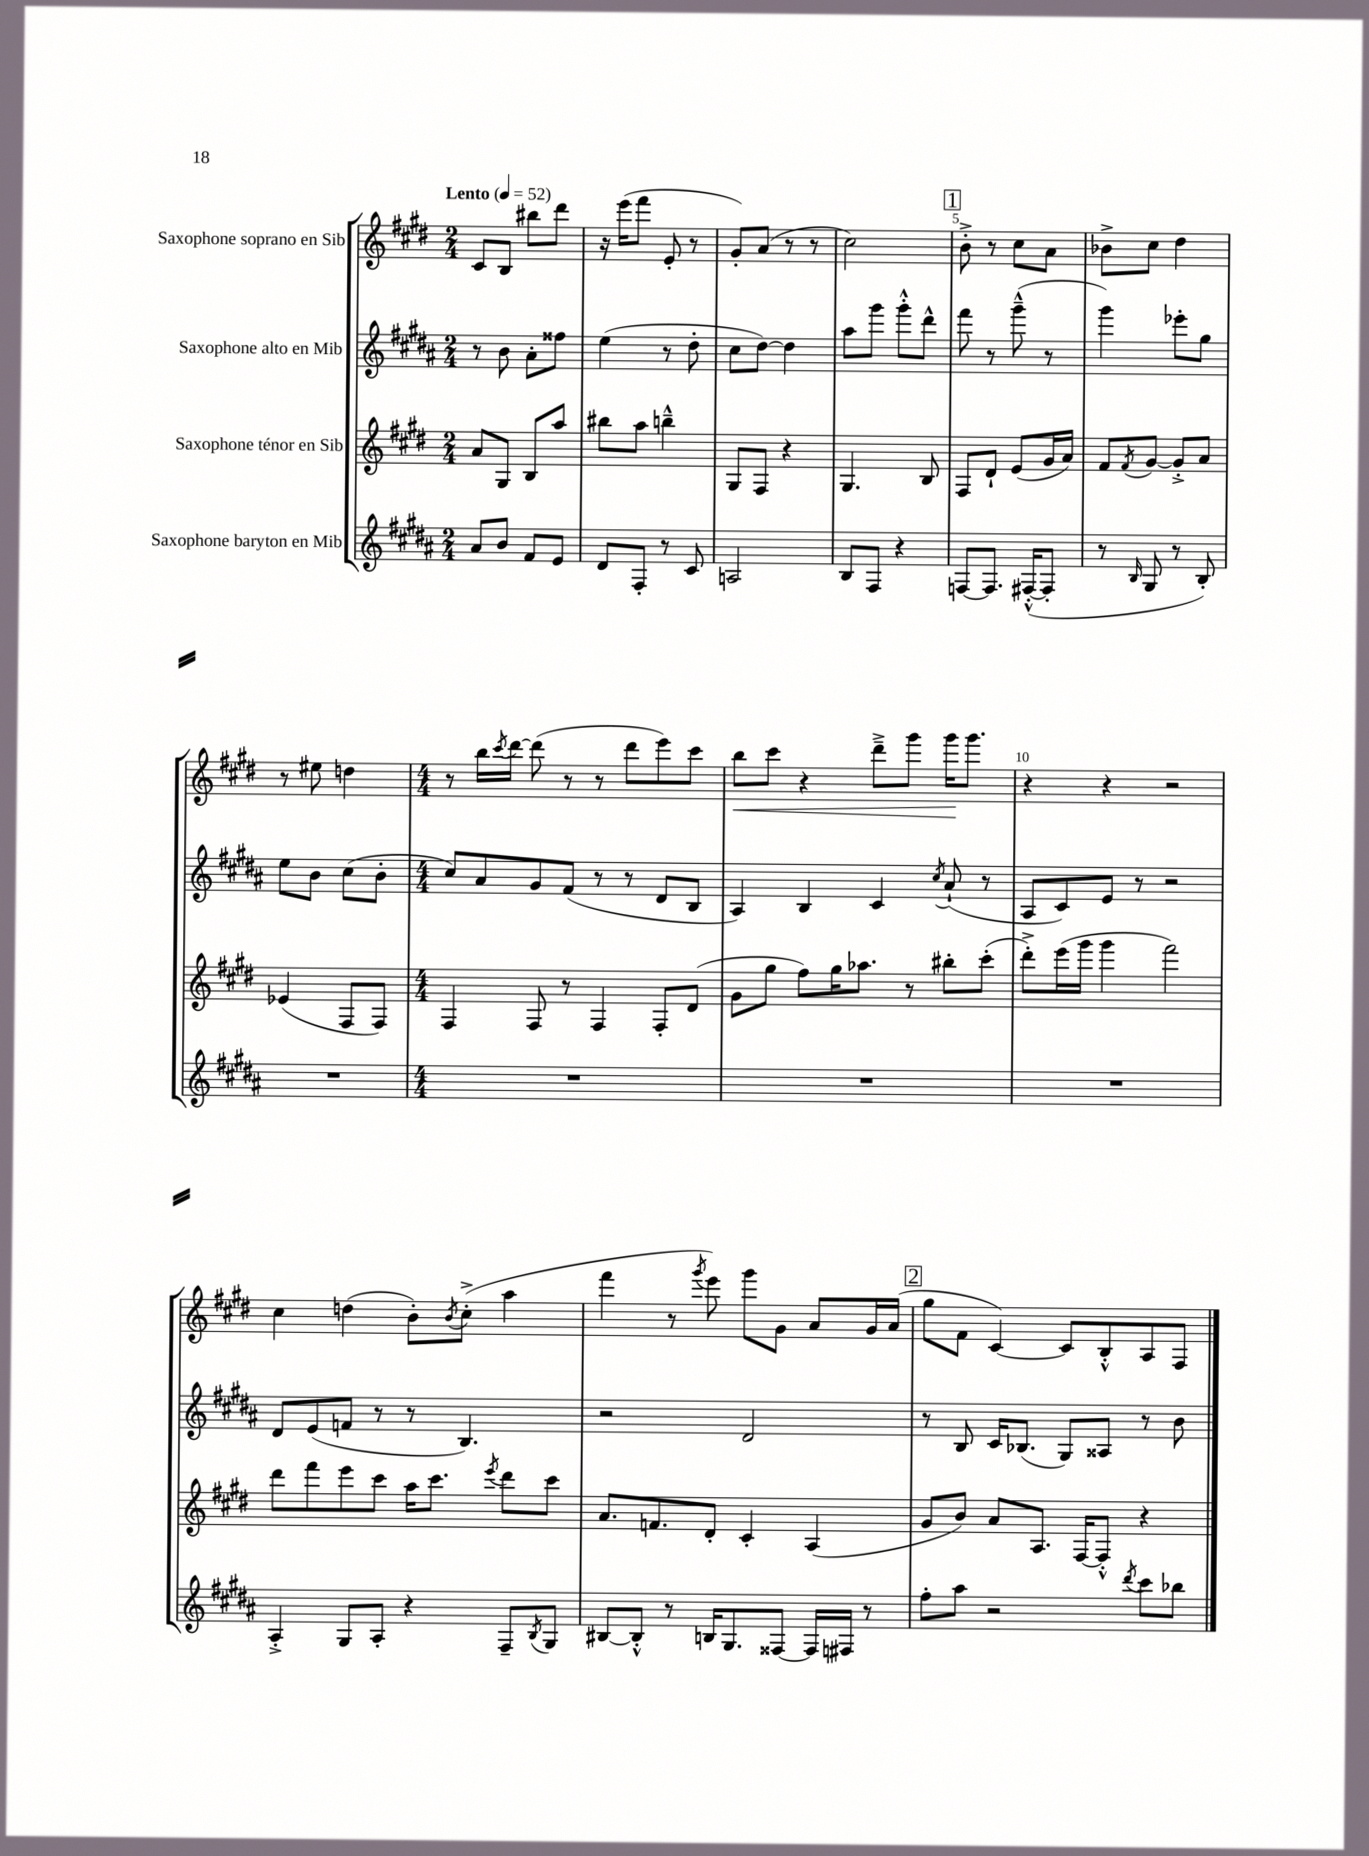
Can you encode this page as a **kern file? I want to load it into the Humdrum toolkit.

**kern	**kern	**kern	**kern	**dynam
*part4	*part3	*part2	*part1	*part1
*staff4	*staff3	*staff2	*staff1	*staff1
*I"Saxophone baryton en Mib	*I"Saxophone ténor en Sib	*I"Saxophone alto en Mib	*I"Saxophone soprano en Sib	*
*clefG2	*clefG2	*clefG2	*clefG2	*
*k[f#c#g#d#a#]	*k[f#c#g#d#]	*k[f#c#g#d#a#]	*k[f#c#g#d#]	*
*M2/4	*M2/4	*M2/4	*M2/4	*
*MM52	*MM52	*MM52	*MM52	*
=1	=1	=1	=1	=1
!	!	!	!LO:TX:a:B:t=Lento	!
8a#/L	8a/L	8r	8c#/L	.
8b/J	8G#/J	8b\	8B/J	.
8f#/L	8B/L	8a#'\L	8bb#X\L	.
8e/J	8aa/J	8ff##X\J	8ddd#\J	.
=2	=2	=2	=2	=2
8d#/L	8bb#X\L	(4ee\	16r	.
.	.	.	(16eee\KL	.
8F#'/J	8aa\J	.	8fff#\J	.
8r	4bbn~^^\	8r	8e'/	.
8c#/	.	8dd#'\	8r	.
=3	=3	=3	=3	=3
2An/	8G#/L	8cc#\L	8g#'/L)	.
.	8F#/J	[8dd#\J)	(8a/J	.
.	4r	4dd#\]	8r	.
.	.	.	8r	.
=4	=4	=4	=4	=4
8B/L	4.G#/	8aa#\L	2cc#\)	.
8F#/J	.	8ggg#\J	.	.
4r	.	8ggg#'^^\L	.	.
.	8B/	8ddd#^^\J	.	.
!!LO:REH:place=s1:t=1
=5	=5	=5	=5	=5
[8Fn/L	8F#/L	8fff#\	8b'^\	.
8.F/J]	8d#`/J	8r	8r	.
.	(8e/L	(8ggg#~^^\	8cc#\L	.
([16F#X'^^/KL	.	.	.	.
8F#'/J]	16g#/L	8r	8a\J	.
.	16a/JJ)	.	.	.
=6	=6	=6	=6	=6
8r	8f#/L	4ggg#\)	8b-X^\L	.
16qqB/	8qf#/	.	.	.
8G#/	[8g#/J	.	8cc#\J	.
8r	8g#'^/L]	8eee-X'\L	4dd#\	.
8B'/)	8a/J	8gg#\J	.	.
!!LO:LB:g=z
=7	=7	=7	=7	=7
2r	(4e-X/	8ee\L	8r	.
.	.	8b\J	8ee#X\	.
.	8F#/L	(8cc#\L	4ddn\	.
.	8F#/J)	8b'\J	.	.
=8	=8	=8	=8	=8
*M4/4	*M4/4	*M4/4	*M4/4	*
1r	4F#/	8cc#/L)	8r	.
.	.	8a#/	16bb\LL	.
.	.	.	8qccc#/	.
.	.	.	[16ddd#\JJ	.
.	8F#/	8g#/	(8ddd#\]	.
.	8r	(8f#/J	8r	.
.	4F#/	8r	8r	.
.	.	8r	8ddd#\L	.
.	8F#'/L	8d#/L	8eee\)	.
.	(8d#/J	8B/J	8ccc#\J	.
=9	=9	=9	=9	=9
!	!	!	!	!LO:HP:b
1r	8g#\L	4A#/)	8bb\L	<
.	8gg#\J	.	8ccc#\J	.
.	8ff#\L)	4B/	4r	.
.	16gg#\K	.	.	.
.	8.aa-X\J	.	.	.
.	.	4c#/	8ddd#~^\L	.
.	8r	.	8ggg#\J	.
.	.	8qcc#/	.	.
.	8bb#X'\L	(8a#`/	16ggg#\KL	.
.	.	.	8.ggg#\J	[
.	(8ccc#'\J	8r	.	.
=10	=10	=10	=10	=10
1r	8ddd#'^\L)	8A#/L	4r	.
.	(16eee\L	8c#/)	.	.
.	16ggg#\JJ	.	.	.
.	4ggg#\	8e/J	4r	.
.	.	8r	.	.
.	2fff#\)	2r	2r	.
!!LO:LB:g=z
=11	=11	=11	=11	=11
4A#'^/	8ddd#\L	8d#/L	4cc#\	.
.	8fff#\	(8e/	.	.
8G#/L	8eee\	8fn/J	(4ddn\	.
8A#'/J	8ccc#\J	8r	.	.
4r	16aa\KL	8r	8b'\L)	.
.	8.ccc#\J	.	.	.
.	.	.	8qb/	.
.	.	4.B/)	(8cc#'^\J	.
.	8qeee/	.	.	.
8F#~/L	8ddd#\L	.	4aa\	.
8qB/	.	.	.	.
8G#/J	8ccc#\J	.	.	.
=12	=12	=12	=12	=12
[8B#X/L	8.a/L	2r	4fff#\	.
8B#'^^/J]	.	.	.	.
.	8.fn/	.	.	.
8r	.	.	8r	.
.	.	.	8qggg#/	.
16Bn/KL	8d#'/J	.	8eee\)	.
8.G#/	.	.	.	.
.	4c#'/	2d#/	8ggg#\L	.
[8F##X/J	.	.	8g#\J	.
16F##/LL]	(4A/	.	8a/L	.
16F#X/JJ	.	.	.	.
8r	.	.	16g#/L	.
.	.	.	(16a/JJ	.
!!LO:REH:place=s1:t=2
=13	=13	=13	=13	=13
8ff#'\L	8g#/L	8r	8gg#\L	.
8aa#\J	8b/J)	8B/	8f#\J	.
2r	8a/L	16c#/KL	[4c#/)	.
.	.	(8.B-X/J	.	.
.	8.A/J	.	.	.
.	.	8G#/L)	8c#/L]	.
.	[16F#/KL	.	.	.
.	8F#'^^/J]	8A##X/J	8B'^^/	.
8qddd#/	.	.	.	.
8ccc#\L	4r	8r	8A/	.
8bb-X\J	.	8b\	8F#/J	.
==	==	==	==	==
*-	*-	*-	*-	*-
